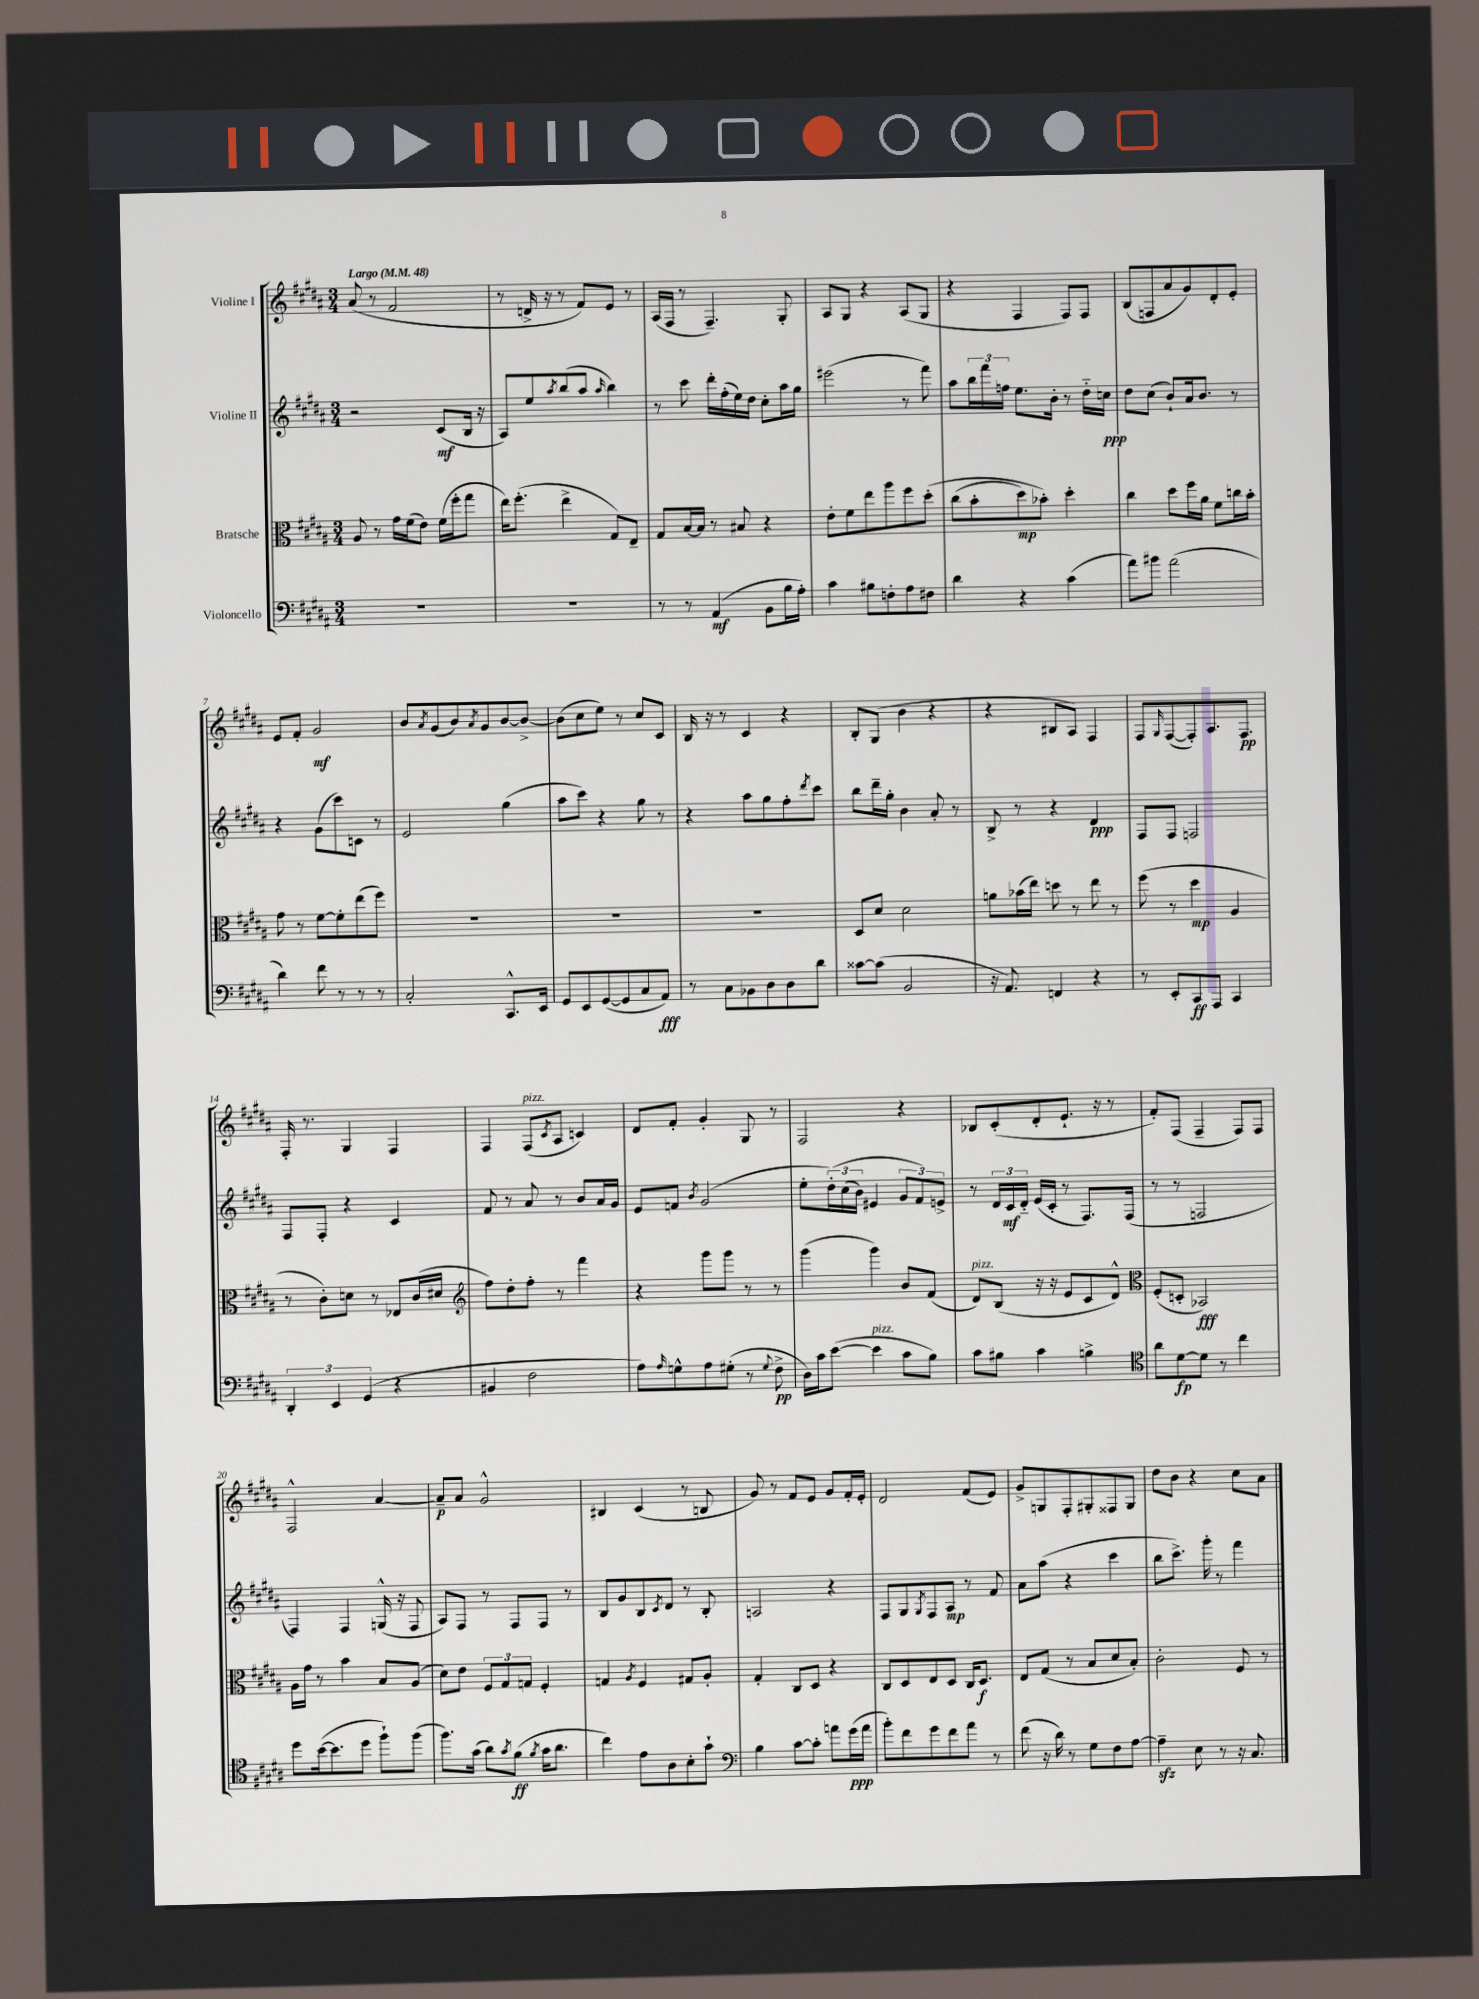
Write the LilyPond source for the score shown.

<<
\new StaffGroup <<
\new Staff = "s0" \with { instrumentName = "Violine I" } {
    \clef treble \key b \major \numericTimeSignature \time 3/4 \tempo "Largo" 4 = 48
    ais'8( r8 fis'2 |
    r8 d'16-> r16 r8 fis'8) e'8 r8 |
    ais16( fis16 r8 fis4.--) gis8-. |
    ais8 gis8 r4 ais8( gis8 |
    r4 fis4 fis8) fis8 |
    b8( f8 ais'8 gis'8) dis'8-. e'8-. |
    e'8 fis'8-. gis'2\mf |
    b'8 \acciaccatura { ais'8 } gis'8( b'8) \acciaccatura { ais'8 } gis'8 b'8~ b'8~-> |
    b'8( cis''8 e''8) r8 cis''8 cis'8 |
    b16 r16 r8 cis'4 r4 |
    b8-. gis8( b'4 r4 |
    r4 bis8 ais8) fis4 |
    fis8 \grace { gis16 } fis8~( fis8-.) ais8. fis8.\pp |
    fis16-. r8. gis4 fis4 |
    fis4 fis8^\markup { \italic "pizz." }( \acciaccatura { cis'8 } ais8 c'4) |
    dis'8 fis'8-. gis'4-. gis8 r8 |
    fis2 r4 |
    bes8 cis'8-.( dis'8-. e'8.-! r16 r8 |
    fis'8-.) fis8( fis4-- fis8) fis8 |
    fis2-^ ais'4~ |
    ais'8--\p ais'8 gis'2-^ |
    bis4 cis'4( r8 b8 |
    gis'8) r8 fis'8 e'8 gis'8 fis'16-. e'16-. |
    dis'2 fis'8( e'8) |
    gis'8-> g8 fis8-. gis8-. fisis8 gis8 |
    dis''8 b'8 r4 cis''8 ais'8 \bar "|." |
}
\new Staff = "s1" \with { instrumentName = "Violine II" } {
    \clef treble \key b \major \numericTimeSignature \time 3/4
    r2 cis'8\mf( b16 r16 |
    ais8) e''8 \acciaccatura { ais''8 } b''8( ais''8 \grace { ais''16 } b''4) |
    r8 cis'''8 dis'''16-. fis''16-.( e''16) dis''16 cis''8-. ais''16 gis''16 |
    eis'''2( r8 fis'''8) |
    ais''8 \tuplet 3/2 { b''16 fis'''16 f''16 } e''8. b'16-. r8 dis''16-_ c''16\ppp |
    dis''8 cis''8( b'8-!) ais'16 b'8. r8 |
    r4 gis'8( cis'''8) c'8 r8 |
    e'2 gis''4( |
    ais''8 cis'''8) r4 gis''8 r8 |
    r4 ais''8 gis''8 fis''8-. \acciaccatura { dis'''8 } cis'''8 |
    b''8 dis'''16-- gis''16-. b'4 ais'8-. r8 |
    b8-> r8 r4 dis'4\ppp |
    fis8 fis8 f2 |
    fis8 fis8-. r4 cis'4 |
    fis'8 r8 ais'8 r8 b'8 ais'16 gis'16 |
    e'8 f'8 \acciaccatura { b'8 } gis'2( |
    e''8-. \tuplet 3/2 { dis''16-.)\( cis''16( b'16) } eis'4 \tuplet 3/2 { gis'8 fis'8\) e'8-> } |
    r8 \tuplet 3/2 { dis'16 cis'16\mf dis'16-_ } e'16( cis'16-. r8 fis8.) fis16( |
    r8 r8 f2 |
    fis4) fis4 g16-^( r16 fis8 |
    ais8) fis8 r8 fis8 fis8 r8 |
    b8 gis'8 b8 \acciaccatura { cis'8 } dis'8 r8 b8-. |
    a2 r4 |
    fis8 gis8 \acciaccatura { gis8 } fis8 ais8\mp r8 fis'8 |
    ais'8 ais''8( r4 cis'''4 |
    b''8 cis'''8.->) gis'''16-. r8 fis'''4 \bar "|." |
}
\new Staff = "s2" \with { instrumentName = "Bratsche" } {
    \clef alto \key b \major \numericTimeSignature \time 3/4
    ais8 r8 gis'16 fis'16( e'8) fis'16( fis''16-. gis''8 |
    e''16) fis''8.-.( e''4-> gis8) e8-- |
    gis8 b16~ b16 r8 bis8 r4 |
    e'8-. fis'8 e''8 ais''8 fis''8 dis''8-.\( |
    cis''8( b'8-. dis''8\mp) bes'8-.\) dis''4-. |
    cis''4 dis''8 fis''16 ais'16 fis'8 c''16 b'16-. |
    gis'8 r8 fis'8~ fis'8-. e''8( fis''8) |
    R2. |
    R2. |
    R2. |
    dis8 dis'8 dis'2 |
    a'8 bes'16( e''16) d''8 r8 e''8 r8 |
    fis''8( r8 dis''4\mp ais4 |
    r8 cis'8-.) d'8 r8 ees8 cis'16( dis'16 |
    \clef treble fis''8) dis''8-. fis''8-. r8 fis'''4 |
    r4 gis'''8 gis'''8 r8 r8 |
    gis'''4( gis'''4) b'8 fis'8( |
    dis'8^\markup { \italic "pizz." }) b8( r16 r16 e'8 cis'8 dis'8-^) |
    \clef alto fis8-.( d8-. bes,2\fff) |
    ais16 gis'16 r8 b'4 b8 ais8( |
    dis'8) e'8 \tuplet 3/2 { fis8 gis8 g8 } fis4-. |
    g4 \acciaccatura { ais8 } fis4 gis8 ais8-. |
    gis4-. cis8 dis8 r4 |
    cis8 dis8 e8 dis8 cis16 dis8.\f |
    e8 gis8( r8 b8 dis'8 b8-.) |
    cis'2-. fis8 r8 \bar "|." |
}
\new Staff = "s3" \with { instrumentName = "Violoncello" } {
    \clef bass \key b \major \numericTimeSignature \time 3/4
    R2. |
    R2. |
    r8 r8 ais,4\mf( b,8 b16 ais16-.) |
    cis'4 bis8 f8-. ais8 fis8 |
    dis'4 r4 cis'4( |
    ais'8) bis'8 ais'2( |
    dis'4) fis'8 r8 r8 r8 |
    cis2-. cis,8.-^ e,16 |
    gis,8 e,8 gis,8~( gis,8 cis8 ais,8\fff) |
    r8 cis8 bes,8 dis8 dis8 dis'8 |
    cisis'8~ cisis'8( b,2 |
    r16 ais,8.) f,4 r4 |
    r8 e,8-. cis,8\ff ais,,8 cis,4 |
    \tuplet 3/2 { dis,4-. e,4 gis,4( } r4 |
    bis,4 fis2 |
    ais8) \grace { ais16 } g8-^ ais8 gis8-.( r8 \appoggiatura { gis8 } fis8->\pp |
    dis16) cis'16 e'8~( e'4^\markup { \italic "pizz." } cis'8 b8) |
    cis'8 bis8 cis'4 b4-> |
    \clef tenor ais'8 dis'8~\fp dis'8 r8 cis''4 |
    dis''8 b'16~( b'8. dis''8 fis''8-!) fis''8( |
    fis''8.) gis'16( ais'8) \acciaccatura { gis'8 } fis'8\ff( \acciaccatura { fis'8 } gis'16 ais'8. |
    cis''4) e'8 ais8 b8-. gis'8-! |
    \clef bass b4 cis'8~ cis'8-. a'8 gis'16\ppp( a'16 |
    b'8-.) fis'8 gis'8 fis'8 ais'8 r8 |
    fis'8( r16 dis'16) r8 gis8 fis8 ais8~ |
    ais4--\sfz e8 r8 r16 cis8. \bar "|." |
}
>>
>>
